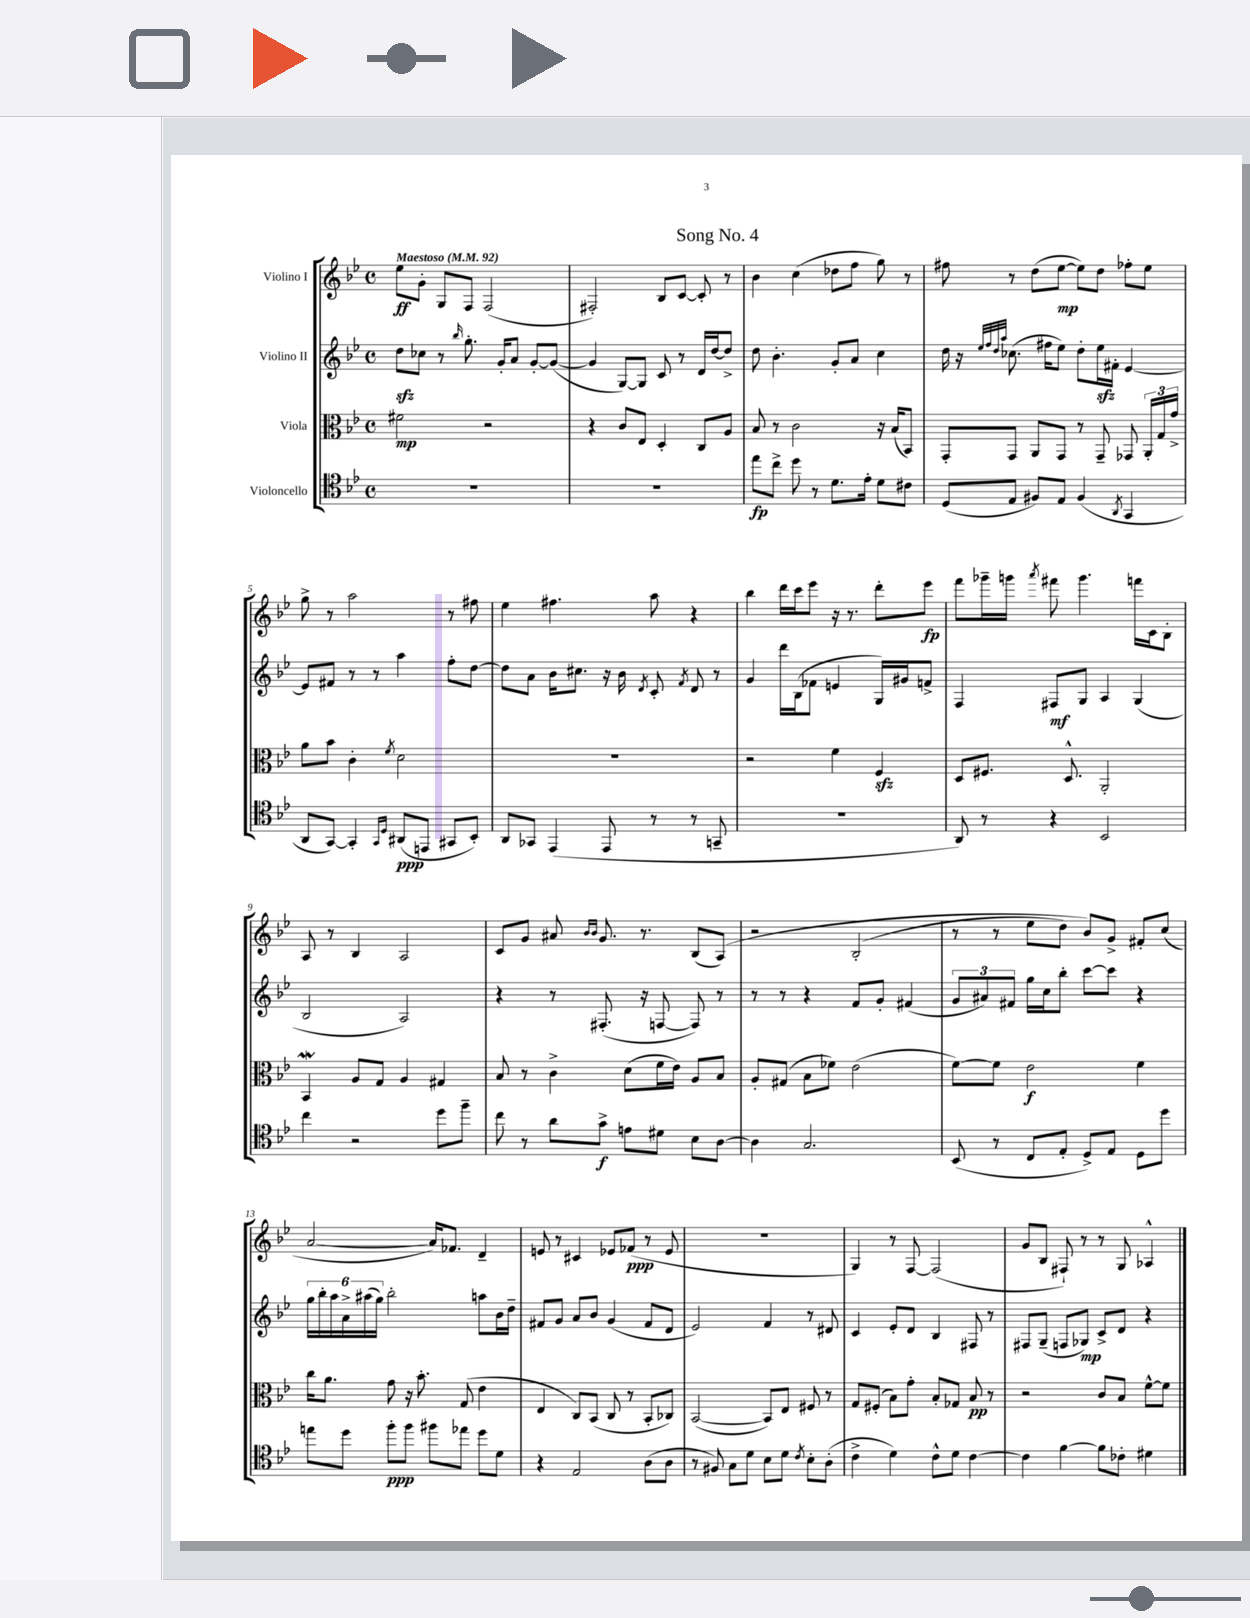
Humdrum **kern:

**kern	**kern	**kern	**kern
*staff4	*staff3	*staff2	*staff1
*clefC4	*clefC3	*clefG2	*clefG2
*k[b-e-]	*k[b-e-]	*k[b-e-]	*k[b-e-]
*M4/4	*M4/4	*M4/4	*M4/4
*met(c)	*met(c)	*met(c)	*met(c)
*MM92	*MM92	*MM92	*MM92
1r	2f#	8dd	8ee-
.	.	8cc-	8g'
.	.	8r	8G
.	.	16qqbb-	.
.	.	8.gg'	8F
.	2r	.	(2F
.	.	16g'	.
.	.	8a	.
.	.	[8g'	.
.	.	(8g_	.
=	=	=	=
1r	4r	4g]	2F#')
.	8c	[8G)	.
.	8E-	8G]	.
.	4D'	8c	8B-
.	.	8r	[8c
.	8C	16d	8c']
.	.	[16dd	.
.	8A	8dd^]	8r
=	=	=	=
8ee-	8B-	8dd	4b-
8cc^	8r	4.b-'	.
8dd	2c	.	(4cc
8r	.	.	.
8.d	.	8g'	8dd-
.	.	8a	8ff
16e-'	.	.	.
8d	16r	4cc	8gg)
.	(16B-	.	.
8c#	8BB-)	.	8r
=	=	=	=
(8D	8GG'	16dd	8ff#
.	.	16r	.
.	.	32qqee-	.
.	.	32qqff	.
.	.	32qqdd	.
.	.	32qqaa	.
8E-	8GG	(8.cc-	8r
8F#)	8AA	.	(8dd
.	.	16ff#	.
8E-	8GG	8ee-)	[8ee-
(4F#	8r	8dd'	8ee-])
.	8GG~	16ee-	8dd
.	.	16f#'	.
8qAA	.	.	.
4GG	8GG-	[4e-	8ff-'
.	24AA'	.	8ee-
.	24G	.	.
.	24g^	.	.
=	=	=	=
8AA	8a	8e-]	8gg^
[8GG)	8b-	8f#	8r
4GG']	4c'	8r	2aa
.	.	8r	.
16qqGG	.	.	.
16qqD	8qf	.	.
(8AA#	2d	4aa	.
8EE	.	.	.
8GG#	.	8ff'	8r
8BB-')	.	[8dd	8ff#
=	=	=	=
8AA	1r	8dd]	4ee-
8GG-	.	8a	.
(4EE-	.	16b-	4.ff#
.	.	8.cc#	.
8EE-	.	16r	.
.	.	16b-	.
.	.	8qd	.
8r	.	8c'	8aa
.	.	8qf	.
8r	.	8d	4r
8GG~	.	8r	.
=	=	=	=
1r	2r	4g	4bb-
.	.	16ddd	16ddd
.	.	(16B-	16ccc
.	.	8f-	8eee-
.	4f	4e	16r
.	.	.	8.r
.	4F	16G)	8ddd'
.	.	16g#	.
.	.	8f^	8eee-
=	=	=	=
8AA)	8D	4F	8fff
8r	8.F#	.	16ggg-~
.	.	.	16ggg
.	.	.	8qaaa
4r	.	8F#	8fff#
.	8.D^^	.	.
.	.	8G	4.ggg
2BB-	2AA'	4A	.
.	.	(4G	16fff
.	.	.	16c
.	.	.	8B-'
=	=	=	=
4cc	4BB-	2B-	8A
.	.	.	8r
2r	8A	.	4B-
.	8G	.	.
.	4A	2A)	2A
8dd	4G#	.	.
8ff~	.	.	.
=	=	=	=
8cc	8B-	4r	8c
8r	8r	.	8g
8a	4c^	8r	8a#
.	.	.	16qqb-
.	.	.	16qqb-
8g^	.	(8.F#'	8.g
8e	(8d	.	.
.	.	16r	8.r
8d#	16f	[8F	.
.	16e-)	.	.
8B-	8A	8F])	(8B-
[8A	8B-	8r	&(8A)
=	=	=	=
4A]	8A'	8r	2r
.	(8G#	8r	.
2.G	8B-	4r	.
.	8f-)	.	.
.	(2e-	8f	(2B-'
.	.	8g'	.
.	.	(4f#	.
=	=	=	=
(8BB-	[8f)	12g	8r
.	.	12a#)	.
8r	8f]	.	8r
.	.	12f#	.
8C	2e-	16gg	8ee-
.	.	16cc	.
8E-'	.	8bb-'	8dd)
8D^)	.	[8ccc	8b-&)
8E-	.	8ccc]	8g^
8D	4f	4r	8f#'
8dd	.	.	(8cc
=	=	=	=
8ee	16cc	24gg	[2a
.	.	24bb-'	.
.	8.a	.	.
.	.	24aa	.
8dd	.	24a^	.
.	.	(24aa#	.
.	.	24gg)	.
8ff'	8g	2bb-'	.
8ff	16r	.	.
.	8.b-'	.	.
8ff#	.	.	16a])
.	.	.	8.f-
8ee-	(8G	.	.
8dd	4e-	8aa	4d~
8d	.	16b-	.
.	.	16dd~	.
=	=	=	=
4r	4E-	8f#	8e
.	.	8g	8r
2E-	8C)	8a	4c#
.	(8BB-	8b-	.
.	8C	(4g	8e-
.	8r	.	(8f-
(8A	8BB-'	8f#	8r
8A	8C-)	8d	8e-
=	=	=	=
8r	([2BB-	2e-)	1r
8F#)	.	.	.
8G	.	.	.
8d	.	.	.
8B-	8BB-])	4f	.
8d	8E-	.	.
8qc	.	.	.
8B-'	8F#	8r	.
(8A'	8r	8d#	.
=	=	=	=
4c^	8G	4c	4G)
.	(8F#'	.	.
4d)	8B-)	8e-'	8r
.	8g'	8d	[8F
8c^^	8B-'	4B-	(2F]
8d	8G-	.	.
[4c	8B-	8F#	.
.	8r	8r	.
=	=	=	=
4c]	2r	8F#	8g
.	.	(8G~	8B-
[4f	.	8F	8F#`)
.	.	8G-)	8r
8f]	8c	8c^	8r
8c-'	8B-	8d	8G
4d#	[8f^^	4r	4A-^^
.	8f]	.	.
==	==	==	==
*-	*-	*-	*-
